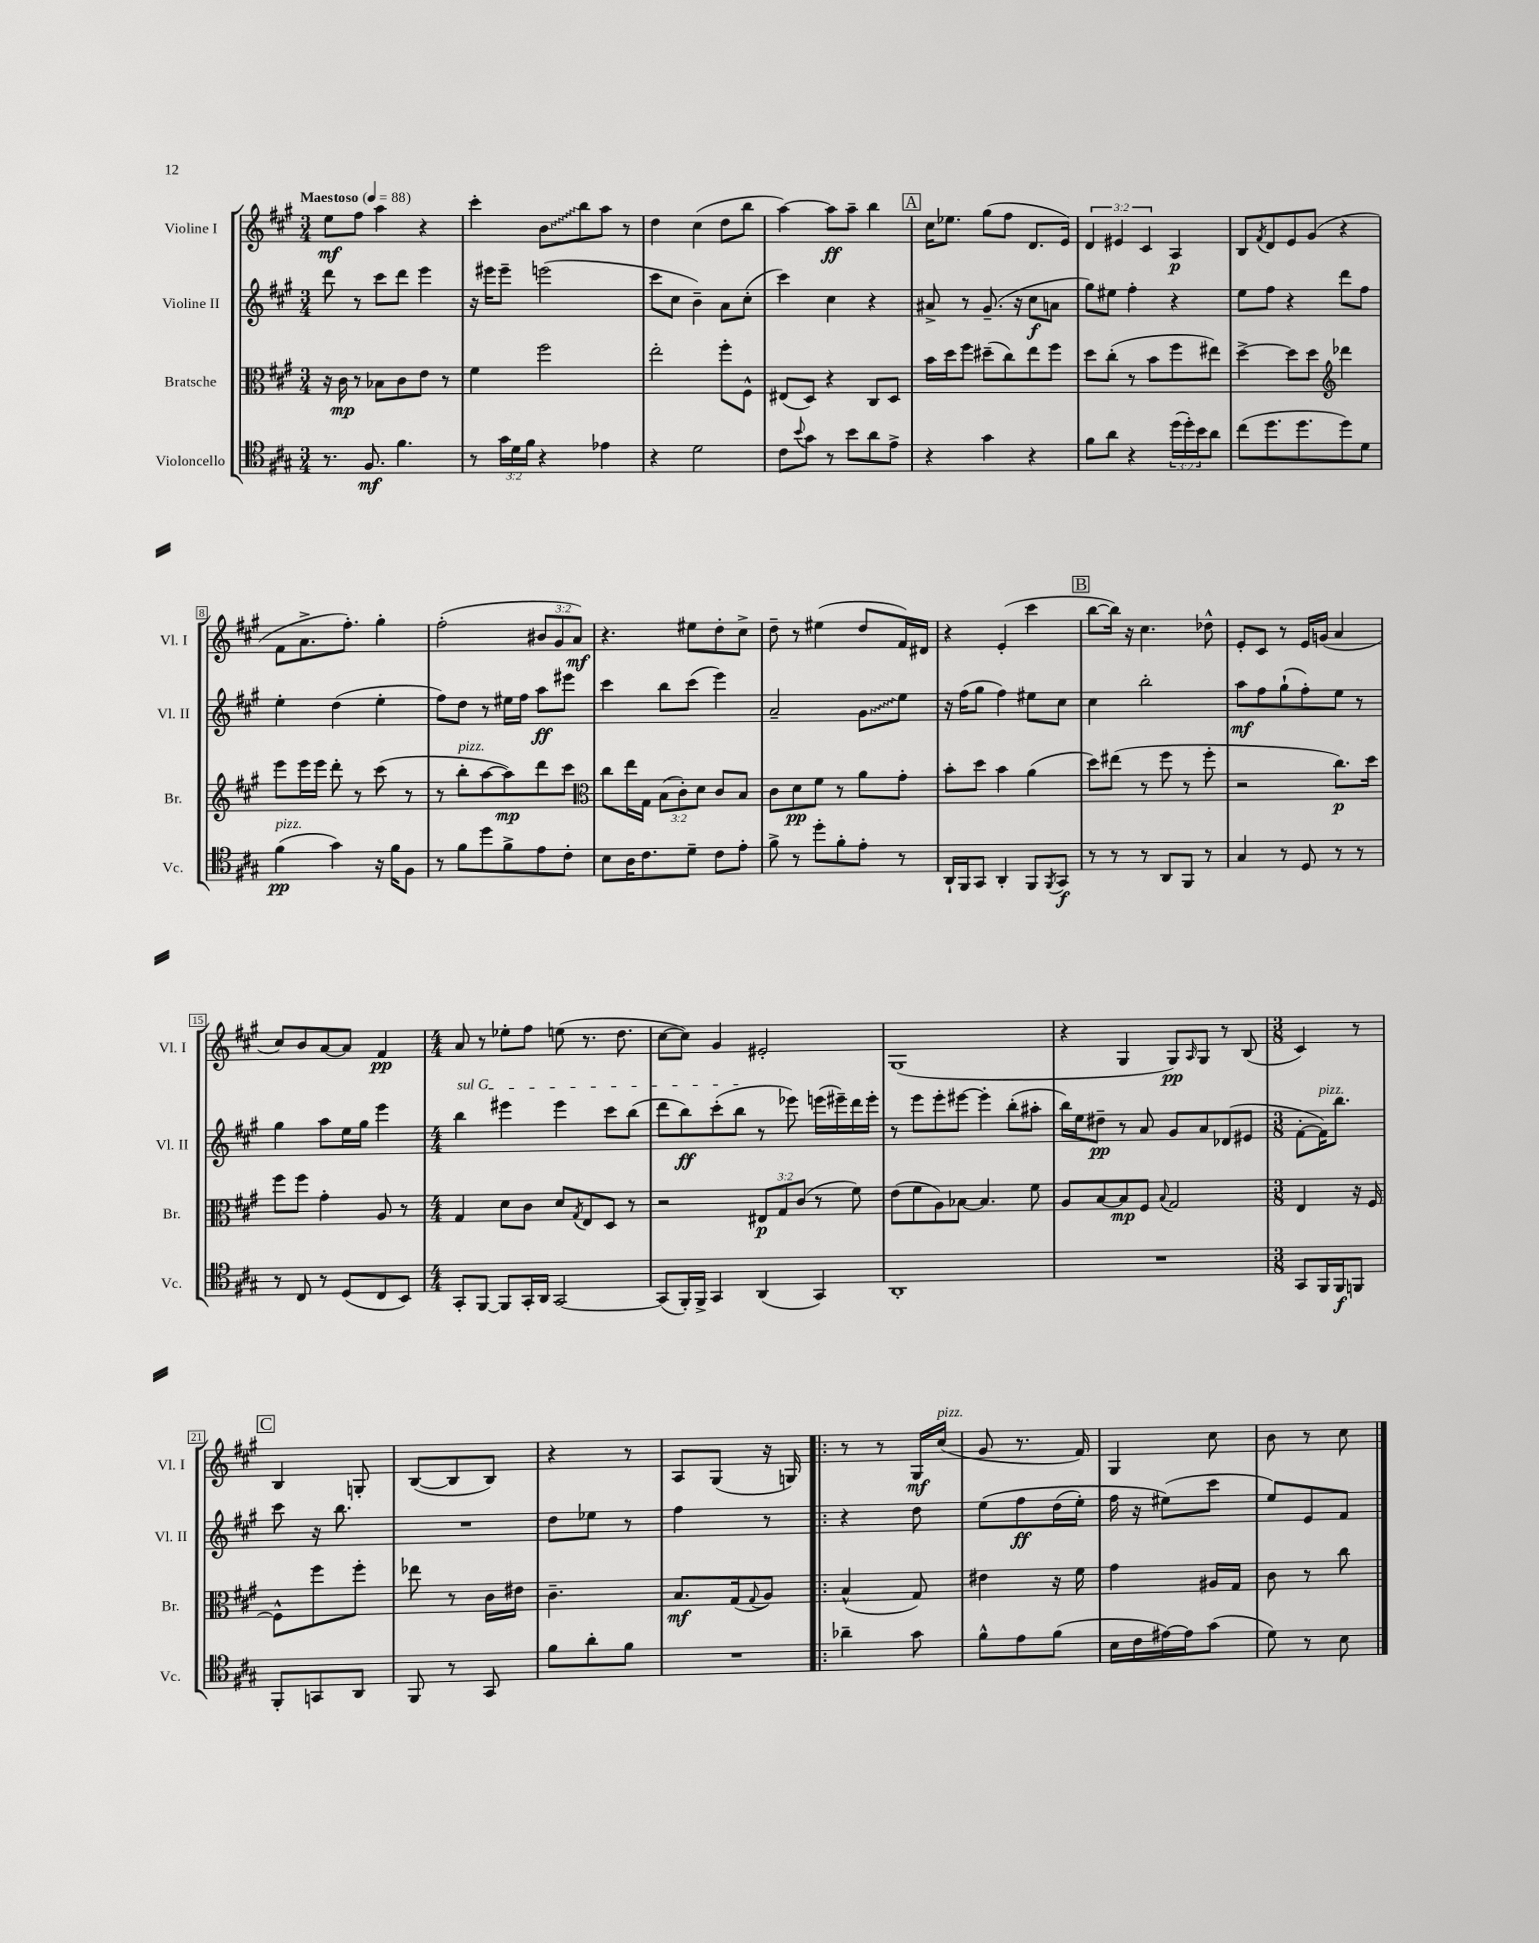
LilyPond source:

<<
\new StaffGroup <<
\new Staff = "s0" \with { instrumentName = "Violine I" shortInstrumentName = "Vl. I" } {
    \clef treble \key a \major \numericTimeSignature \time 3/4 \override Staff.TupletNumber.text = #tuplet-number::calc-fraction-text \tempo "Maestoso" 4 = 88
    e''8\mf fis''8 a''4 r4 |
    cis'''4-. \once \override Glissando.style = #'zigzag b'8\glissando b''8 a''8 r8 |
    d''4 cis''4( d''8 b''8 |
    a''4~) a''8\ff a''8-- b''4 |
    \mark \markup { \box "A" } cis''16 ees''8. gis''8( fis''8 d'8. e'16) |
    \tuplet 3/2 { d'4 eis'4 cis'4 } a4\p |
    b8 \acciaccatura { fis'8 } d'8 e'8 gis'8( r4 |
    fis'8 a'8.-> fis''8.-.) gis''4-. |
    fis''2-.( \tuplet 3/2 { bis'8 gis'8 a'8\mf) } |
    r4. eis''8 d''8-. cis''8-> |
    d''8-- r8 eis''4( d''8 fis'16) dis'16 |
    r4 e'4-.( cis'''4 |
    \mark \markup { \box "B" } b''8~ b''16) r16 cis''4. des''8-^ |
    e'8-. cis'8 r8 e'16 g'16( a'4 |
    cis''8) b'8 a'8~ a'8 fis'4\pp |
    \numericTimeSignature \time 4/4 a'8 r8 ees''8-. fis''8 e''8( r8. d''8. |
    cis''8~ cis''8) gis'4 eis'2-. |
    gis1( |
    r4 gis4 gis8\pp) \grace { a16 } gis8 r8 b8( |
    \numericTimeSignature \time 3/8 cis'4) r8 |
    \mark \markup { \box "C" } b4 g8-. |
    b8~( b8 b8) |
    r4 r8 |
    a8 gis8( r16 g16) |
    \bar ".|:" r8 r8 gis16\mf cis''16^\markup { \italic "pizz." }( |
    gis'8 r8. fis'16) |
    gis4 cis''8 |
    b'8 r8 cis''8 \bar "|." |
}
\new Staff = "s1" \with { instrumentName = "Violine II" shortInstrumentName = "Vl. II" } {
    \clef treble \key a \major \numericTimeSignature \time 3/4
    d'''8 r8 cis'''8 d'''8 e'''4 |
    r16 eis'''16 eis'''8-- e'''2( |
    cis'''8 cis''8 b'4--) a'8 cis''8-.( |
    cis'''4) cis''4 r4 |
    \mark \markup { \box "A" } ais'8-> r8 gis'8.--( r16 cis''8\f a'8 |
    gis''8) eis''8 fis''4-. r4 |
    e''8 fis''8 r4 d'''8 fis''8 |
    e''4-. d''4( e''4-. |
    fis''8) d''8 r8 eis''16 fis''16 a''8\ff eis'''8 |
    cis'''4 b''8 cis'''8( e'''4) |
    a'2-- \once \override Glissando.style = #'zigzag gis'8\glissando e''8 |
    r16 fis''16( gis''8 fis''4) eis''8 cis''8 |
    \mark \markup { \box "B" } cis''4 b''2-. |
    a''8\mf fis''8 gis''8-!( fis''8-.) e''8 r8 |
    gis''4 a''8 e''16 gis''16 e'''4 |
    \numericTimeSignature \time 4/4 \once \override TextSpanner.bound-details.left.text = \markup { \italic "sul G" } b''4\startTextSpan eis'''4 eis'''4 cis'''8 b''8( |
    d'''8 b''8\ff) cis'''8-.( b''8\stopTextSpan r8 ees'''8) e'''16( eis'''16--) d'''16 eis'''16-. |
    r8 e'''8 e'''8-. eis'''8~ eis'''4-. b''8-.( ais''8-. |
    b''16) e''16 dis''8--\pp r8 a'8 gis'8 a'8 des'8( eis'8 |
    \numericTimeSignature \time 3/8 fis'8~-. fis'16^\markup { \italic "pizz." }) b''8. |
    \mark \markup { \box "C" } cis'''8 r16 b''8. |
    R4. |
    d''8 ees''8 r8 |
    fis''4 r8 |
    \bar ".|:" r4 d''8 |
    e''8\( fis''8\ff d''16( e''16-.) |
    fis''16 r16 eis''8(\) cis'''8 |
    e''8) e'8 fis'8 \bar "|." |
}
\new Staff = "s2" \with { instrumentName = "Bratsche" shortInstrumentName = "Br." } {
    \clef alto \key a \major \numericTimeSignature \time 3/4 \override Staff.TupletNumber.text = #tuplet-number::calc-fraction-text
    r16 cis'16\mp r8 bes8 cis'8 e'8 r8 |
    fis'4 fis''2 |
    e''2-. fis''8-. fis8-^ |
    eis8( d8) r4 cis8 d8 |
    \mark \markup { \box "A" } b'16 d''16 fis''8 dis''8--( cis''8) e''8 fis''8 |
    d''8 cis''8-.( r8 b'8 fis''8 eis''8) |
    d''4~-> d''8 d''8 \clef treble des'''4 |
    e'''8 e'''16 e'''16 d'''8-. r8 cis'''8( r8 |
    r8 b''8-.^\markup { \italic "pizz." } a''8~ a''8\mp) d'''8 cis'''8 |
    \clef alto cis''8 e''16 gis16 \tuplet 3/2 { b8( cis'8-.) d'8 } cis'8 b8 |
    cis'8 d'8\pp fis'8 r8 a'8 gis'8-. |
    b'8-. d''8 b'4 a'4( |
    \mark \markup { \box "B" } d''8) eis''8( r8 fis''8 r8 fis''8-. |
    r2 cis''8.\p) d''16 |
    fis''8 fis''8 gis'4-. a8 r8 |
    \numericTimeSignature \time 4/4 gis4 d'8 cis'8 d'8 \acciaccatura { gis8 } e8 d8 r8 |
    r2 \tuplet 3/2 { eis8\p gis8 cis'8( } r8 fis'8) |
    e'8( fis'8 a8) bes8~ bes4. fis'8 |
    a8 b8~ b8\mp fis8 \appoggiatura { b8 } gis2 |
    \numericTimeSignature \time 3/8 e4 r16 fis16~ |
    \mark \markup { \box "C" } fis8-^ fis''8 fis''8-. |
    ees''8 r8 cis'16 eis'16 |
    cis'4.-- |
    b8.\mf gis16( \appoggiatura { gis8 } a8) |
    \bar ".|:" b4-^( gis8) |
    eis'4 r16 fis'16 |
    gis'4 ais16 gis16 |
    cis'8 r8 cis''8 \bar "|." |
}
\new Staff = "s3" \with { instrumentName = "Violoncello" shortInstrumentName = "Vc." } {
    \clef tenor \key a \major \numericTimeSignature \time 3/4 \override Staff.TupletNumber.text = #tuplet-number::calc-fraction-text
    r8. fis8.\mf fis'4. |
    r8 \tuplet 3/2 { gis'16 d'16 fis'16 } r4 ees'4 |
    r4 d'2 |
    cis'8 \appoggiatura { b'8 } gis'8 r8 b'8 a'8 e'8-> |
    \mark \markup { \box "A" } r4 gis'4 r4 |
    fis'8 a'8 r4 \tuplet 3/2 { d''16( d''16-.) b'16 } a'8 |
    cis''8( d''8. d''8. d''8) d'8 |
    fis'4\pp^\markup { \italic "pizz." }( gis'4) r16 fis'16 fis8 |
    r8 fis'8 d''8 fis'8-> e'8 cis'8-. |
    b8 a16 cis'8. d'8-- cis'8 e'8-. |
    fis'8-> r8 d''8-. fis'8-. e'8-. r8 |
    a,16-! fis,16 gis,8 a,4-. fis,8 \acciaccatura { fis,8 } gis,8\f |
    \mark \markup { \box "B" } r8 r8 r8 a,8 fis,8 r8 |
    gis4 r8 d8 r8 r8 |
    r8 cis8 r8 d8( cis8 b,8) |
    \numericTimeSignature \time 4/4 gis,8-. fis,8~ fis,8 gis,16-. a,16 gis,2~ |
    gis,8( fis,16-.) fis,16-> gis,4 a,4( gis,4) |
    a,1-. |
    R1 |
    \numericTimeSignature \time 3/8 gis,8 fis,16 fis,16\f f,8 |
    \mark \markup { \box "C" } fis,8-. g,8 a,8 |
    fis,8 r8 gis,8 |
    fis'8 a'8-. fis'8 |
    R4. |
    \bar ".|:" aes'4-- gis'8 |
    fis'8-^ e'8 fis'8( |
    b16 cis'16 eis'16~) eis'16 gis'8( |
    d'8) r8 b8 \bar "|." |
}
>>
>>
\layout { \context { \Score \override BarNumber.stencil = #(make-stencil-boxer 0.1 0.3 ly:text-interface::print) } }
